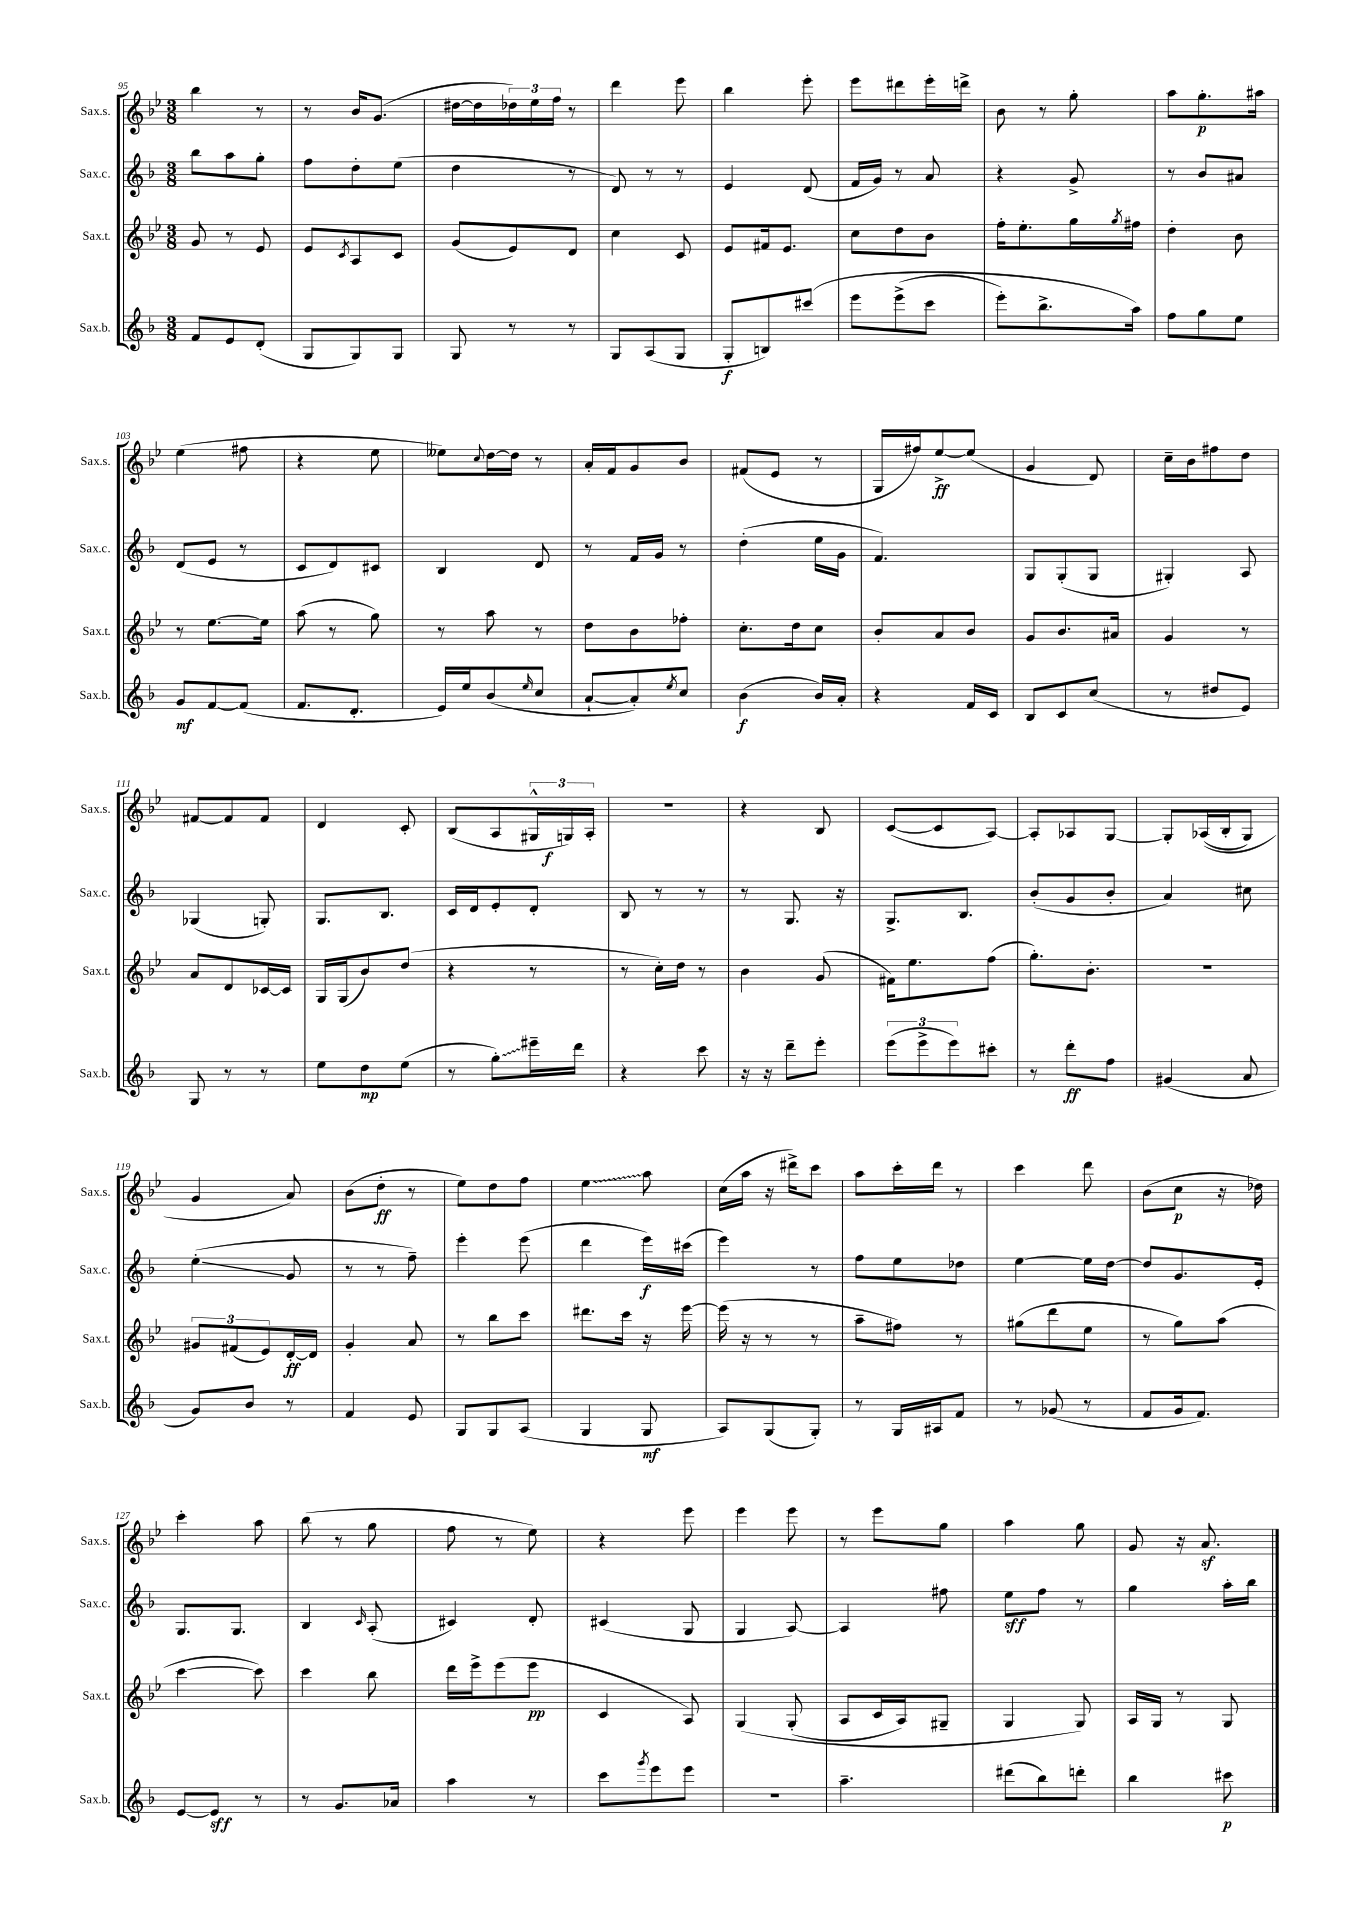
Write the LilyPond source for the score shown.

<<
\new StaffGroup <<
\new Staff = "s0" \with { instrumentName = "Sax.s." shortInstrumentName = "Sax.s." } {
    \clef treble \key bes \major \numericTimeSignature \time 3/8
    bes''4 r8 |
    r8 bes'16 g'8.( |
    dis''16~ dis''16 \tuplet 3/2 { des''16) ees''16 f''16 } r8 |
    d'''4 ees'''8 |
    bes''4 ees'''8-. |
    ees'''8 dis'''8 ees'''16-. d'''16-> |
    bes'8 r8 g''8-. |
    a''8 g''8.-.\p ais''16 |
    ees''4( fis''8 |
    r4 ees''8 |
    eeses''8) \appoggiatura { c''8 } d''16~ d''16 r8 |
    a'16-. f'16 g'8 bes'8 |
    fis'8( ees'8 r8 |
    g16 fis''16) ees''8~->\ff ees''8( |
    g'4 d'8) |
    c''16-- bes'16 fis''8 d''8 |
    fis'8~ fis'8 fis'8 |
    d'4 c'8-. |
    bes8( a8 \tuplet 3/2 { gis16-^ g16\f) a16-. } |
    r4. |
    r4 bes8 |
    c'8~( c'8 a8~) |
    a8-. aes8 g8~ |
    g8-. aes16(\( bes16-. g8) |
    g'4 a'8\) |
    bes'8( d''8-.\ff r8 |
    ees''8) d''8 f''8 |
    \once \override Glissando.style = #'zigzag ees''4\glissando a''8 |
    c''16( a''16 r16 dis'''16->) c'''8 |
    a''8 c'''16-. d'''16 r8 |
    c'''4 d'''8 |
    bes'8( c''8\p r16 des''16) |
    c'''4-. a''8 |
    bes''8( r8 g''8 |
    f''8 r8 ees''8) |
    r4 ees'''8 |
    ees'''4 ees'''8 |
    r8 ees'''8 g''8 |
    a''4 g''8 |
    g'8 r16 a'8.\sf \bar "|." |
}
\new Staff = "s1" \with { instrumentName = "Sax.c." shortInstrumentName = "Sax.c." } {
    \clef treble \key f \major \numericTimeSignature \time 3/8
    bes''8 a''8 g''8-. |
    f''8 d''8-. e''8( |
    d''4 r8 |
    d'8) r8 r8 |
    e'4 d'8( |
    f'16 g'16) r8 a'8 |
    r4 g'8-> |
    r8 bes'8 ais'8 |
    d'8( e'8 r8 |
    c'8 d'8) cis'8 |
    bes4 d'8 |
    r8 f'16 g'16 r8 |
    d''4-.( e''16 g'16 |
    f'4.) |
    g8 g8-.( g8 |
    gis4-.) a8 |
    ges4( g8-.) |
    g8. bes8. |
    c'16 d'16 e'8-. d'8-. |
    bes8 r8 r8 |
    r8 g8. r16 |
    g8.-> bes8. |
    bes'8-.( g'8 bes'8-. |
    a'4) cis''8 |
    e''4-.\glissando( g'8 |
    r8 r8 f''8--) |
    e'''4-. e'''8( |
    d'''4 e'''16\f) cis'''16( |
    e'''4) r8 |
    f''8 e''8 des''8 |
    e''4~ e''16 d''16~ |
    d''8 g'8. e'16-. |
    g8. g8. |
    bes4 \grace { c'16 } a8-.( |
    cis'4) d'8-. |
    cis'4( g8 |
    g4 a8~) |
    a4 fis''8 |
    e''8\sff f''8 r8 |
    g''4 a''16-. bes''16 \bar "|." |
}
\new Staff = "s2" \with { instrumentName = "Sax.t." shortInstrumentName = "Sax.t." } {
    \clef treble \key bes \major \numericTimeSignature \time 3/8
    g'8 r8 ees'8 |
    ees'8 \acciaccatura { c'8 } a8 c'8 |
    g'8( ees'8) d'8 |
    c''4 c'8 |
    ees'8 fis'16 ees'8. |
    c''8 d''8 bes'8 |
    f''16-. ees''8.-. g''16 \acciaccatura { g''8 } fis''16 |
    d''4-. bes'8 |
    r8 ees''8.~ ees''16 |
    a''8( r8 g''8) |
    r8 a''8 r8 |
    d''8 bes'8 fes''8-. |
    c''8.-. d''16 c''8 |
    bes'8-. a'8 bes'8 |
    g'8 bes'8. ais'16 |
    g'4 r8 |
    a'8 d'8 ces'16~ ces'16 |
    g16 g16( bes'8) d''8( |
    r4 r8 |
    r8 c''16-.) d''16 r8 |
    bes'4 g'8( |
    fis'16) ees''8. f''8( |
    g''8.-.) bes'8.-. |
    R4. |
    \tuplet 3/2 { gis'8 fis'8( ees'8) } d'16~-.\ff d'16 |
    g'4-. a'8 |
    r8 bes''8 c'''8 |
    dis'''8. c'''16 r16 ees'''16~ |
    ees'''16( r16 r8 r8 |
    a''8-- fis''8) r8 |
    gis''8( d'''8 ees''8 |
    r8 g''8) a''8( |
    c'''4~ c'''8) |
    c'''4 bes''8 |
    d'''16 ees'''16-> ees'''8( ees'''8\pp |
    c'4 a8) |
    g4\( g8-.( |
    a8 c'16 a16) gis8-- |
    g4 g8\) |
    a16 g16 r8 g8 \bar "|." |
}
\new Staff = "s3" \with { instrumentName = "Sax.b." shortInstrumentName = "Sax.b." } {
    \clef treble \key f \major \numericTimeSignature \time 3/8
    f'8 e'8 d'8-.( |
    g8 g8) g8 |
    g8 r8 r8 |
    g8 a8( g8 |
    g8-.\f b8) cis'''8\( |
    e'''8 e'''8->( c'''8 |
    e'''8-.) bes''8.-> a''16\) |
    f''8 g''8 e''8 |
    g'8\mf f'8~ f'8( |
    f'8. d'8.-. |
    e'16) e''16 bes'8( \grace { e''16 } c''8 |
    a'8~-! a'8-.) \acciaccatura { e''8 } c''8 |
    bes'4\f( bes'16) a'16-. |
    r4 f'16 c'16 |
    bes8 c'8 c''8( |
    r8 dis''8 e'8) |
    g8 r8 r8 |
    e''8 d''8\mp e''8( |
    r8 \once \override Glissando.style = #'zigzag g''8-.\glissando) eis'''16-- d'''16 |
    r4 c'''8 |
    r16 r16 d'''8-- e'''8-. |
    \tuplet 3/2 { e'''8( e'''8-> e'''8) } cis'''8-. |
    r8 d'''8-.\ff f''8 |
    gis'4( a'8 |
    g'8) bes'8 r8 |
    f'4 e'8 |
    g8 g8 a8( |
    g4 g8\mf |
    a8) g8( g8-.) |
    r8 g16 ais16 f'8 |
    r8 ges'8( r8 |
    f'8 g'16 f'8.) |
    e'8~ e'8\sff r8 |
    r8 g'8. aes'16 |
    a''4 r8 |
    c'''8 \acciaccatura { g'''8 } e'''8 e'''8 |
    R4. |
    a''4.-- |
    dis'''8( bes''8) d'''8-. |
    bes''4 cis'''8\p \bar "|." |
}
>>
>>
\layout { \context { \Score currentBarNumber = #95 } }
